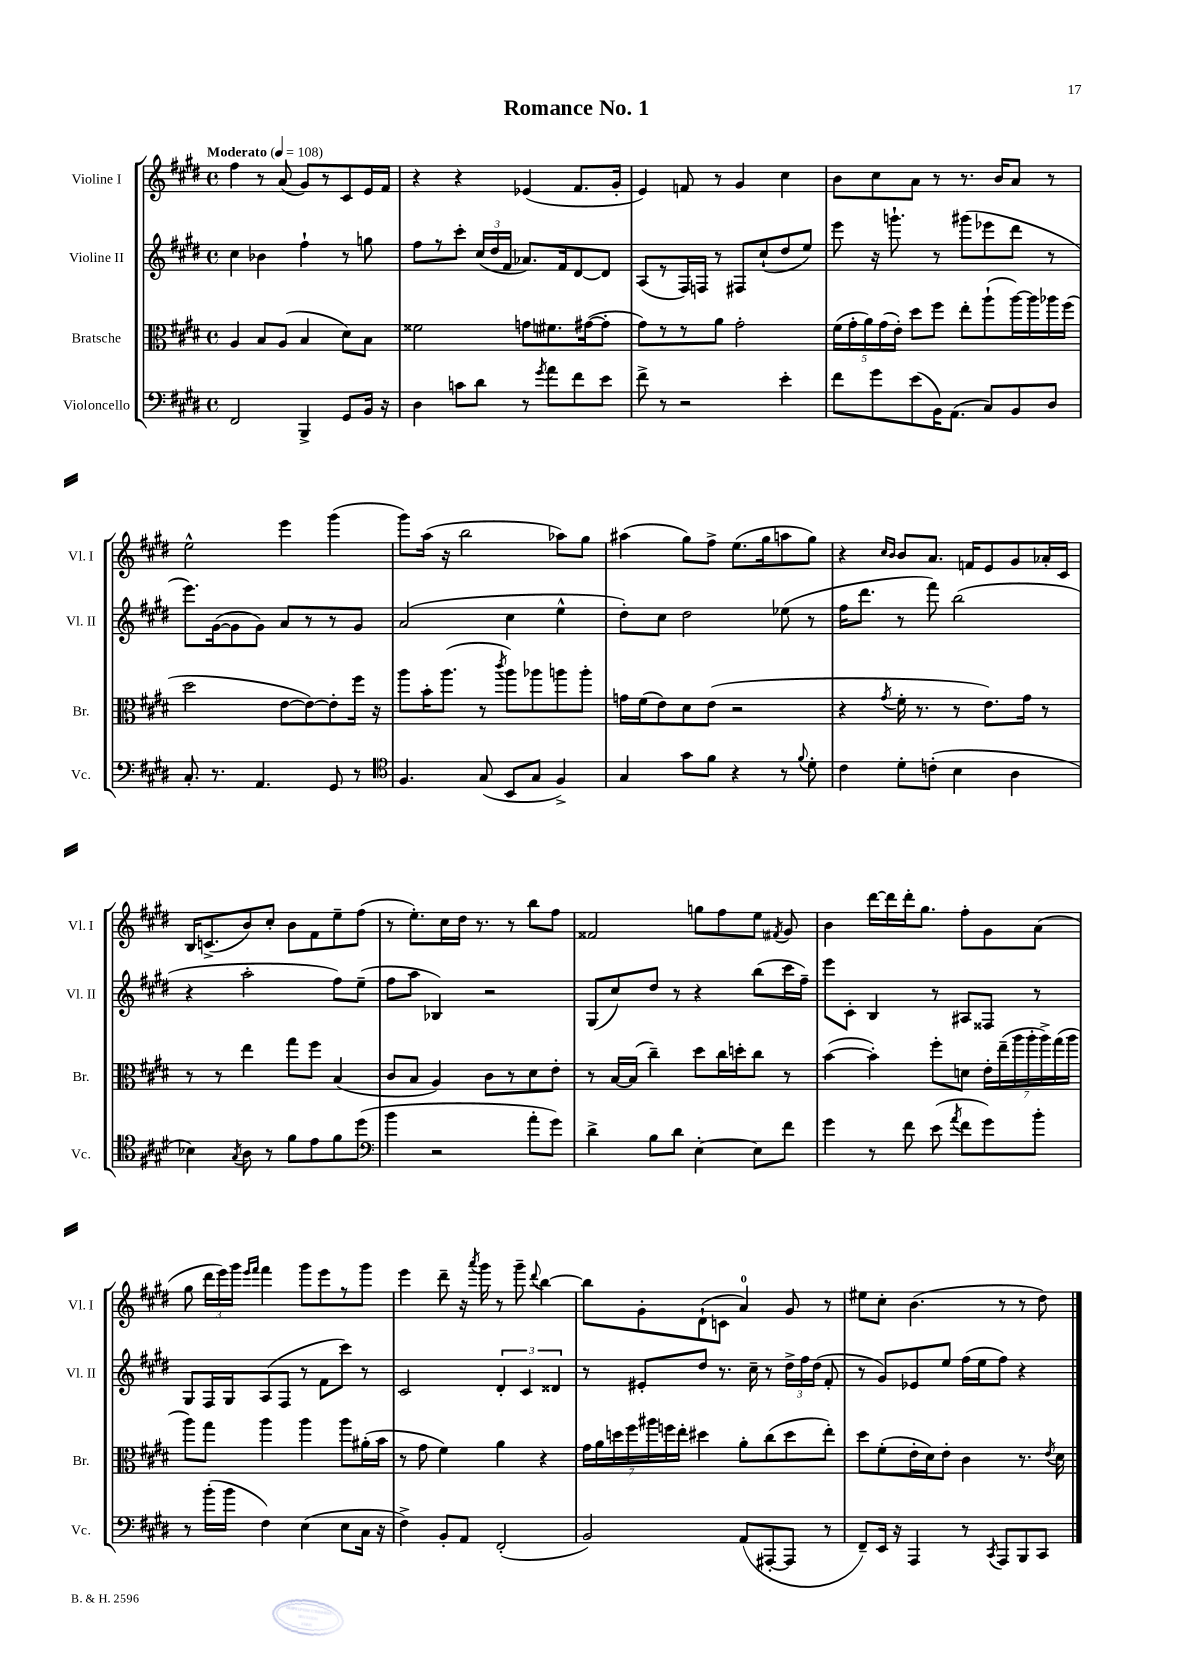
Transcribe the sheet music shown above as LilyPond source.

\header { title = "Romance No. 1" }
<<
\new StaffGroup <<
\new Staff = "s0" \with { instrumentName = "Violine I" shortInstrumentName = "Vl. I" } {
    \clef treble \key e \major \defaultTimeSignature \time 4/4 \tempo "Moderato" 4 = 108
    \autoBeamOff fis''4 r8 a'8( gis'8[) r8 cis'8 e'16 fis'16] |
    r4 r4 ees'4( fis'8.[ gis'16]-. |
    e'4) f'8 r8 gis'4 cis''4 |
    b'8[ cis''8 a'8] r8 r8. b'16[ a'8] r8 |
    e''2-^ e'''4 gis'''4( |
    gis'''8[) a''16]( r16 b''2 aes''8[) gis''8] |
    ais''4( gis''8[) fis''8]-> e''8.[( gis''16 a''8 gis''8]) |
    r4 \grace { cis''16[ b'16] } b'8[ a'8.] f'16[ e'8 gis'8 aes'16-. cis'16] |
    b16[ c'8.->( b'8) cis''8]-. b'8[ fis'8 e''8-- fis''8]( |
    r8 e''8.[-.) cis''16 dis''16] r8. r8 b''8[ fis''8] |
    fisis'2 g''8[ fis''8 e''8] \acciaccatura { fis'8 } gis'8 |
    b'4 dis'''16[~ dis'''16 dis'''16-. gis''8.] fis''8[-. gis'8 a'8]( |
    gis''8 \tuplet 3/2 { dis'''16[ e'''16) gis'''16] } \grace { e'''16[ fis'''16] } fis'''4 gis'''8[ e'''8 r8 gis'''8] |
    e'''4 dis'''8-- r16 \acciaccatura { a'''8 } gis'''16 r8 gis'''8-- \appoggiatura { dis'''8 } b''4~ |
    b''8[ gis'8-. dis'8-!( c'8] a'4-0) gis'8 r8 |
    eis''8[ cis''8]-. b'4.( r8 r8 dis''8) \bar "|." |
}
\new Staff = "s1" \with { instrumentName = "Violine II" shortInstrumentName = "Vl. II" } {
    \clef treble \key e \major \defaultTimeSignature \time 4/4
    \autoBeamOff cis''4 bes'4 fis''4-! r8 g''8 |
    fis''8[ r8 cis'''8]-. \tuplet 3/2 { cis''16[( dis''16 fis'16] } aes'8.[) fis'16 dis'8~ dis'8] |
    a8[( r8 fis16) f16] r8 fis8[ cis''8-!( dis''8 e''8]) |
    e'''8 r16 g'''8.-! r8 gis'''8[( ees'''8 dis'''8] r8 |
    e'''8.[) gis'16~( gis'8 gis'8]) a'8[ r8 r8 gis'8] |
    a'2( cis''4 e''4-^ |
    dis''8[-.) cis''8] dis''2 ees''8( r8 |
    fis''16[ dis'''8.] r8 fis'''8) b''2( |
    r4 a''2-. fis''8[) e''8]--( |
    fis''8[ a''8] bes4) r2 |
    gis8[( cis''8) dis''8] r8 r4 b''8[( cis'''16 fis''16]--) |
    e'''8[ cis'8]-. b4 r8 ais8[ fisis8] r8 |
    gis8[ fis16 gis16 a8( fis8] r8 fis'8[ cis'''8]) r8 |
    cis'2 \tuplet 3/2 { dis'4-. cis'4 disis'4 } |
    r8 eis'8[-. dis''8] r8. cis''16-- r8 \tuplet 3/2 { dis''16[-> fis''16 dis''16]( } fis'8-. |
    r8 gis'8[) ees'8 e''8] fis''16[( e''16 fis''8]) r4 \bar "|." |
}
\new Staff = "s2" \with { instrumentName = "Bratsche" shortInstrumentName = "Br." } {
    \clef alto \key e \major \defaultTimeSignature \time 4/4
    \autoBeamOff a4 b8[ a8]( b4 dis'8[) b8] |
    fisis'2 g'8[ fis'8. gis'16~( gis'8]-. |
    gis'8[) r8 r8 a'8] gis'2-. |
    \tuplet 5/4 { fis'16[( gis'16-. a'16) gis'16( e'16]-.) } dis''8[ fis''8] e''8[-. a''8-!( a''16~) a''16 aes''16 fis''16]( |
    dis''2 e'8[~ e'8~) e'8-. fis''16] r16 |
    a''8[ b'16-. a''8.]( r8 \acciaccatura { cis'''8 } a''8[) aes''8 a''8 a''8]-. |
    g'16[ fis'16( e'8) dis'8 e'8]( r2 |
    r4 \acciaccatura { gis'8 } fis'16-. r8. r8 e'8.[) gis'16] r8 |
    r8 r8 e''4 gis''8[ fis''8] b4( |
    cis'8[ b8] a4) cis'8[ r8 dis'8 e'8]-. |
    r8 b16[~ b16]( cis''4--) dis''8[ cis''16 d''16-. cis''8] r8 |
    b'4~( b'4-.) fis''8[-. d'8] \tuplet 7/4 { e'16[-. e''16--( a''16 a''16-. a''16->) gis''16( a''16] } |
    a''8[) gis''8] a''4 a''4 a''8[ ais'16-.( b'16] |
    r8 gis'8 fis'4) a'4 r4 |
    \tuplet 7/4 { gis'16[ a'16 d''16 fis''16 ais''16 f''16 e''16]-. } dis''4 a'8[-. cis''8( dis''8 e''8]-.) |
    dis''8[ fis'8-.( e'16-. dis'16) e'8]-. cis'4 r8. \acciaccatura { e'8 } dis'16 \bar "|." |
}
\new Staff = "s3" \with { instrumentName = "Violoncello" shortInstrumentName = "Vc." } {
    \clef bass \key e \major \defaultTimeSignature \time 4/4
    \autoBeamOff fis,2 b,,4-> gis,8[ b,16] r16 |
    dis4 c'8[ dis'8] r8 \acciaccatura { gis'8 } a'8[ fis'8 e'8] |
    fis'8-> r8 r2 e'4-. |
    fis'8[ gis'8 e'8( b,16) a,8.]( cis8[) b,8 dis8] |
    cis8.-. r8. a,4. gis,8 r8 |
    \clef tenor fis4. gis8( b,8[ gis8] fis4->) |
    gis4 gis'8[ fis'8] r4 r8 \appoggiatura { fis'8 } dis'8-. |
    cis'4 dis'8[-. c'8]-.( b4 a4 |
    bes4) \acciaccatura { gis8 } a8 r8 fis'8[ e'8 fis'8 dis''8]( |
    \clef bass b'4 r2 a'8[-. gis'8]) |
    dis'4-> b8[ dis'8] e4~-. e8[ fis'8] |
    gis'4 r8 fis'8 e'8( \acciaccatura { a'8 } fis'8[ gis'8) b'8]-. |
    r8 b'16[-.( b'16] fis4) e4( e8[ cis16] r16 |
    fis4->) b,8[-. a,8] fis,2-.( |
    b,2) a,8[( ais,,8~-. ais,,8] r8 |
    fis,8[--) e,16] r16 a,,4 r8 \acciaccatura { cis,8 } a,,8[ b,,8 cis,8] \bar "|." |
}
>>
>>
\layout { \context { \Score \remove "Bar_number_engraver" } }
